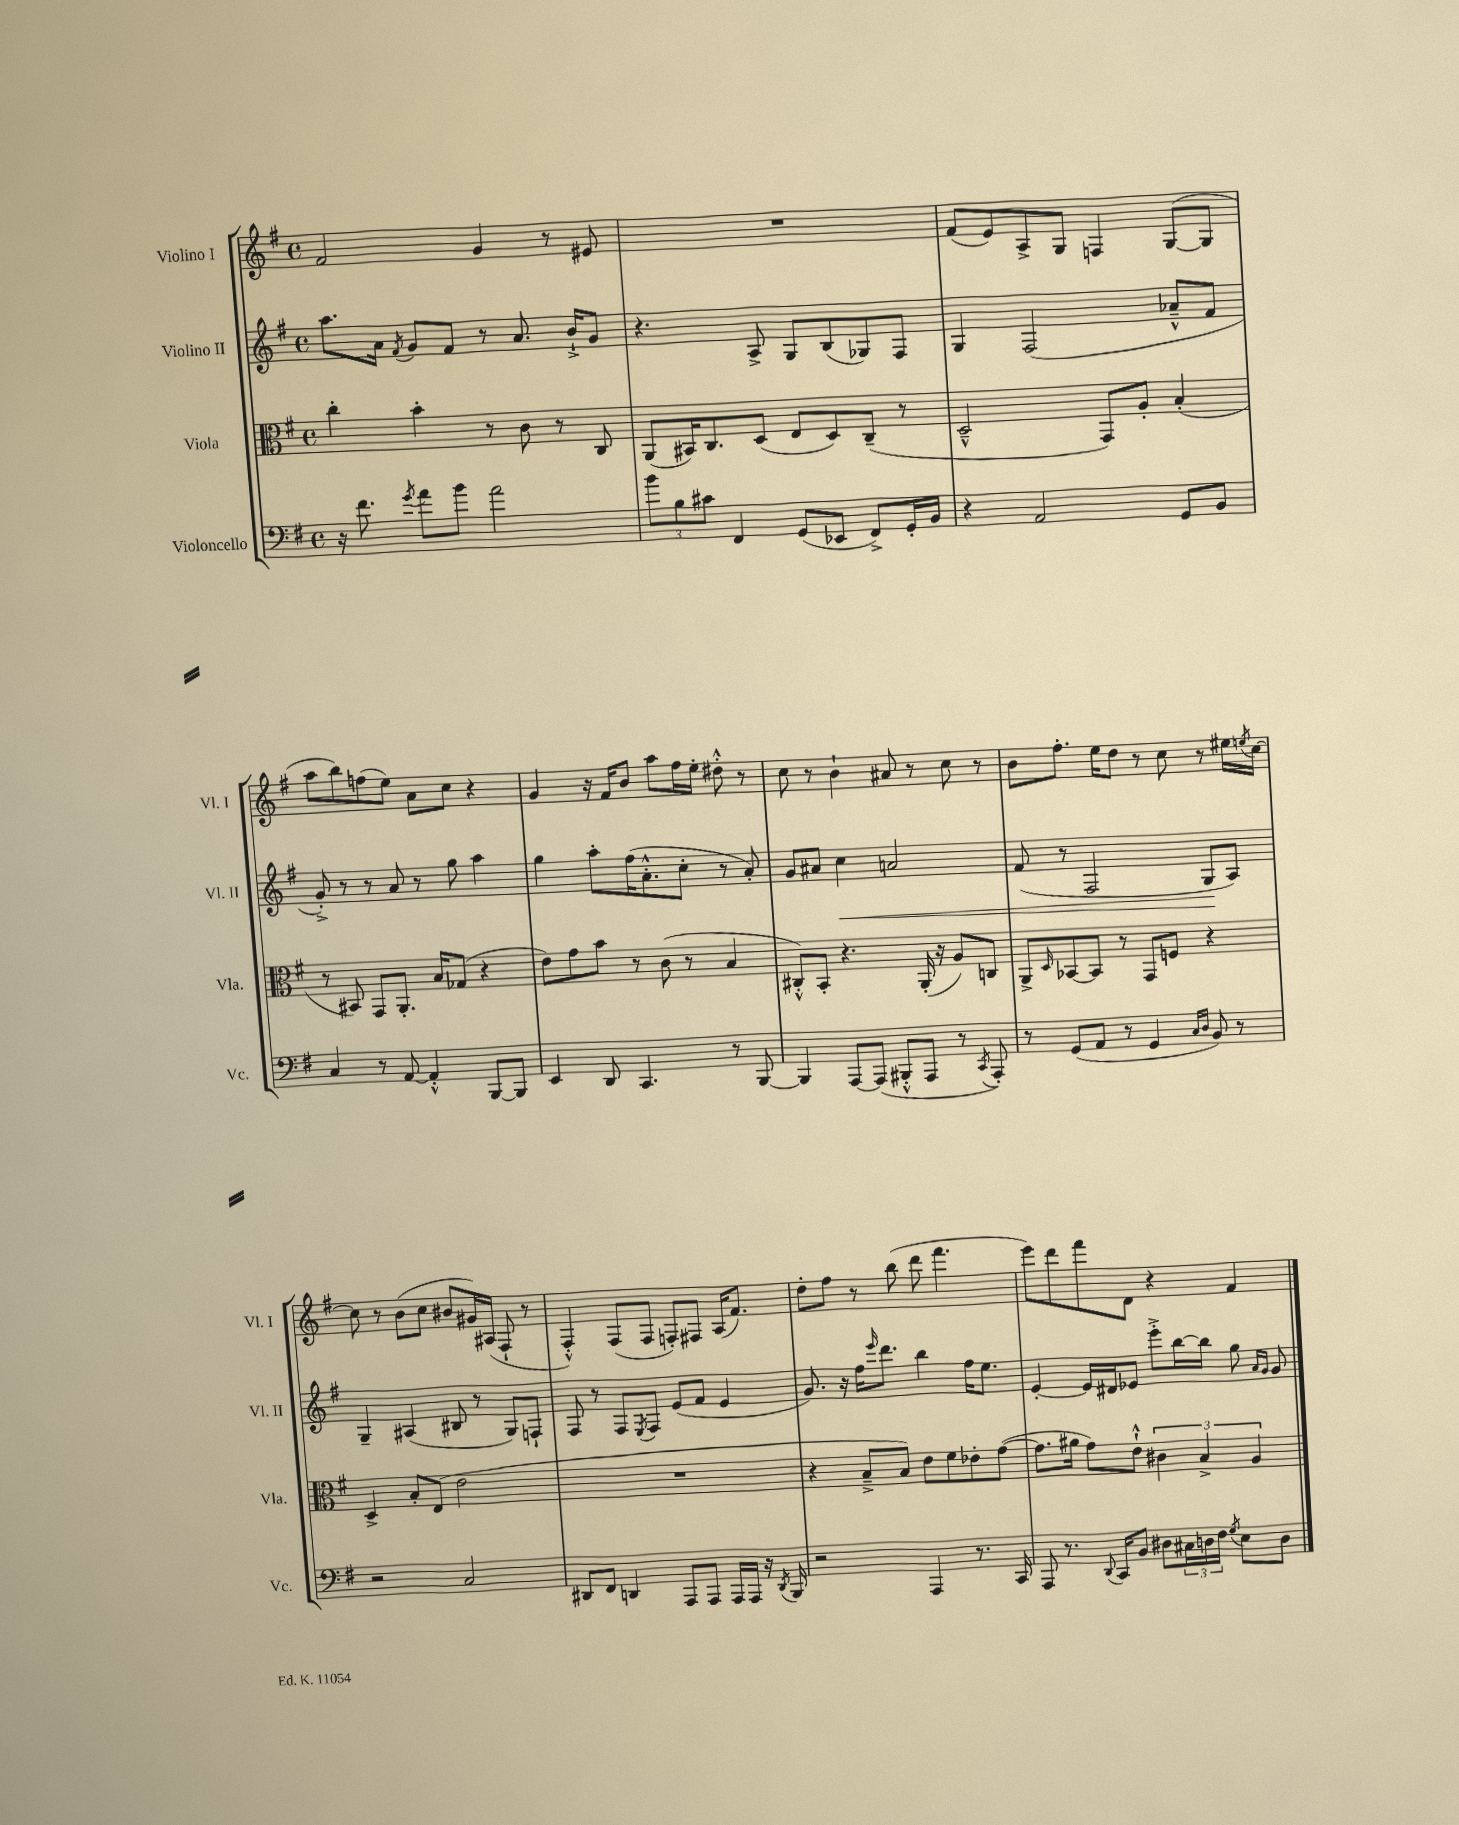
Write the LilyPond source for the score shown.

<<
\new StaffGroup <<
\new Staff = "s0" \with { instrumentName = "Violino I" shortInstrumentName = "Vl. I" } {
    \clef treble \key g \major \defaultTimeSignature \time 4/4
    fis'2 g'4 r8 eis'8 |
    R1 |
    fis'8( e'8) a8-> g8 f4 g8~( g8 |
    a''8 b''8) f''8( e''8) a'8 c''8 r4 |
    g'4 r16 fis'16 b'8 a''8 fis''16 e''16-. dis''8-.-^ r8 |
    c''8 r8 b'4-! ais'8 r8 c''8 r8 |
    b'8 fis''8.-. e''16 d''8 r8 c''8 r8 eis''16 \acciaccatura { e''8 } c''16~ |
    c''8 r8 b'8( c''8 bis'8 gis'16) ais16( fis8-! r8 |
    fis4-.-^) fis8( fis8 f8-.) fis8 a16( fis'8.) |
    d''8-. fis''8 r8 b''8( d'''8 fis'''4. |
    e'''8) d'''8 fis'''8 d'8 r4 fis'4 \bar "|." |
}
\new Staff = "s1" \with { instrumentName = "Violino II" shortInstrumentName = "Vl. II" } {
    \clef treble \key g \major \defaultTimeSignature \time 4/4
    a''8. a'16 \acciaccatura { fis'8 } g'8 fis'8 r8 a'8. b'16-!-> g'8 |
    r4. a8-> g8 b8( ges8) fis8 |
    g4 fis2( aes'8---^ fis'8 |
    g'8-.->) r8 r8 a'8 r8 g''8 a''4 |
    g''4 a''8-. fis''16( a'8.-.-^ c''8-. r8 a'8-.) |
    g'8 ais'8 c''4\< a'2 |
    fis'8( r8 fis2 g8\! a8) |
    g4-- ais4( bis8 r8 g8) f8-! |
    fis8 r8 fis8 \acciaccatura { e8 } fis8 e'8( fis'8 e'4 |
    g'8.) r16 fis''16 \grace { e'''16 } d'''8. b''4 fis''16 e''8. |
    e'4~-. e'16 dis'16 ees'8 e'''8-.-> b''16~ b''16 g''8 \grace { a'16 g'16 } g'8 \bar "|." |
}
\new Staff = "s2" \with { instrumentName = "Viola" shortInstrumentName = "Vla." } {
    \clef alto \key g \major \defaultTimeSignature \time 4/4
    c''4-. b'4-. r8 c'8 r8 c8 |
    a,8( bis,16) c8. d8( e8 d8) c8--( r8 |
    d2---^ g,8) a8-. b4-.( |
    r8 bis,8) g,8 a,8.-. b16 ges8( r4 |
    e'8) g'8 b'8 r8 c'8( r8 b4 |
    cis8-.-^) b,8-. r4. a,16-.( r16 a8) c8 |
    a,8-> \grace { d16 } bes,8~ bes,8 r8 g,8 f8 r4 |
    d4-> b8-. e8( e'2 |
    R1 |
    r4 b8---> b8) e'8 fis'8 ees'8-. g'8~( |
    g'8. ais'16 g'8) e'8-!-^ \tuplet 3/2 { cis'4 b4-> a4 } \bar "|." |
}
\new Staff = "s3" \with { instrumentName = "Violoncello" shortInstrumentName = "Vc." } {
    \clef bass \key g \major \defaultTimeSignature \time 4/4
    r16 fis'8. \acciaccatura { g'8 } a'8 b'8 a'2 |
    \tuplet 3/2 { b'8 b8 cis'8 } fis,4 g,8( ees,8 fis,8->) g,16-. b,16 |
    r4 a,2 g,8 b,8 |
    c4 r8 a,8~ a,4-.-^ b,,8~ b,,8 |
    e,4 d,8 c,4. r8 b,,8~ |
    b,,4 a,,8~ a,,8( bis,,8-.-^ a,,8 r8 \acciaccatura { c,8 } a,,8-.) |
    r8 g,8( a,8 r8 g,4 \grace { c16 d16 } b,8) r8 |
    r2 c2 |
    dis,8 fis,8 d,4 a,,8 a,,8 a,,16 a,,16 r16 \acciaccatura { d,8 } b,,16 |
    r2 a,,4 r8. c,16 |
    a,,8 r8. \appoggiatura { d,8 } c,16 b,8 dis8 \tuplet 3/2 { cis16 d16 fis16 } \acciaccatura { g8 } e8 d8 \bar "|." |
}
>>
>>
\layout { \context { \Score \remove "Bar_number_engraver" } }
